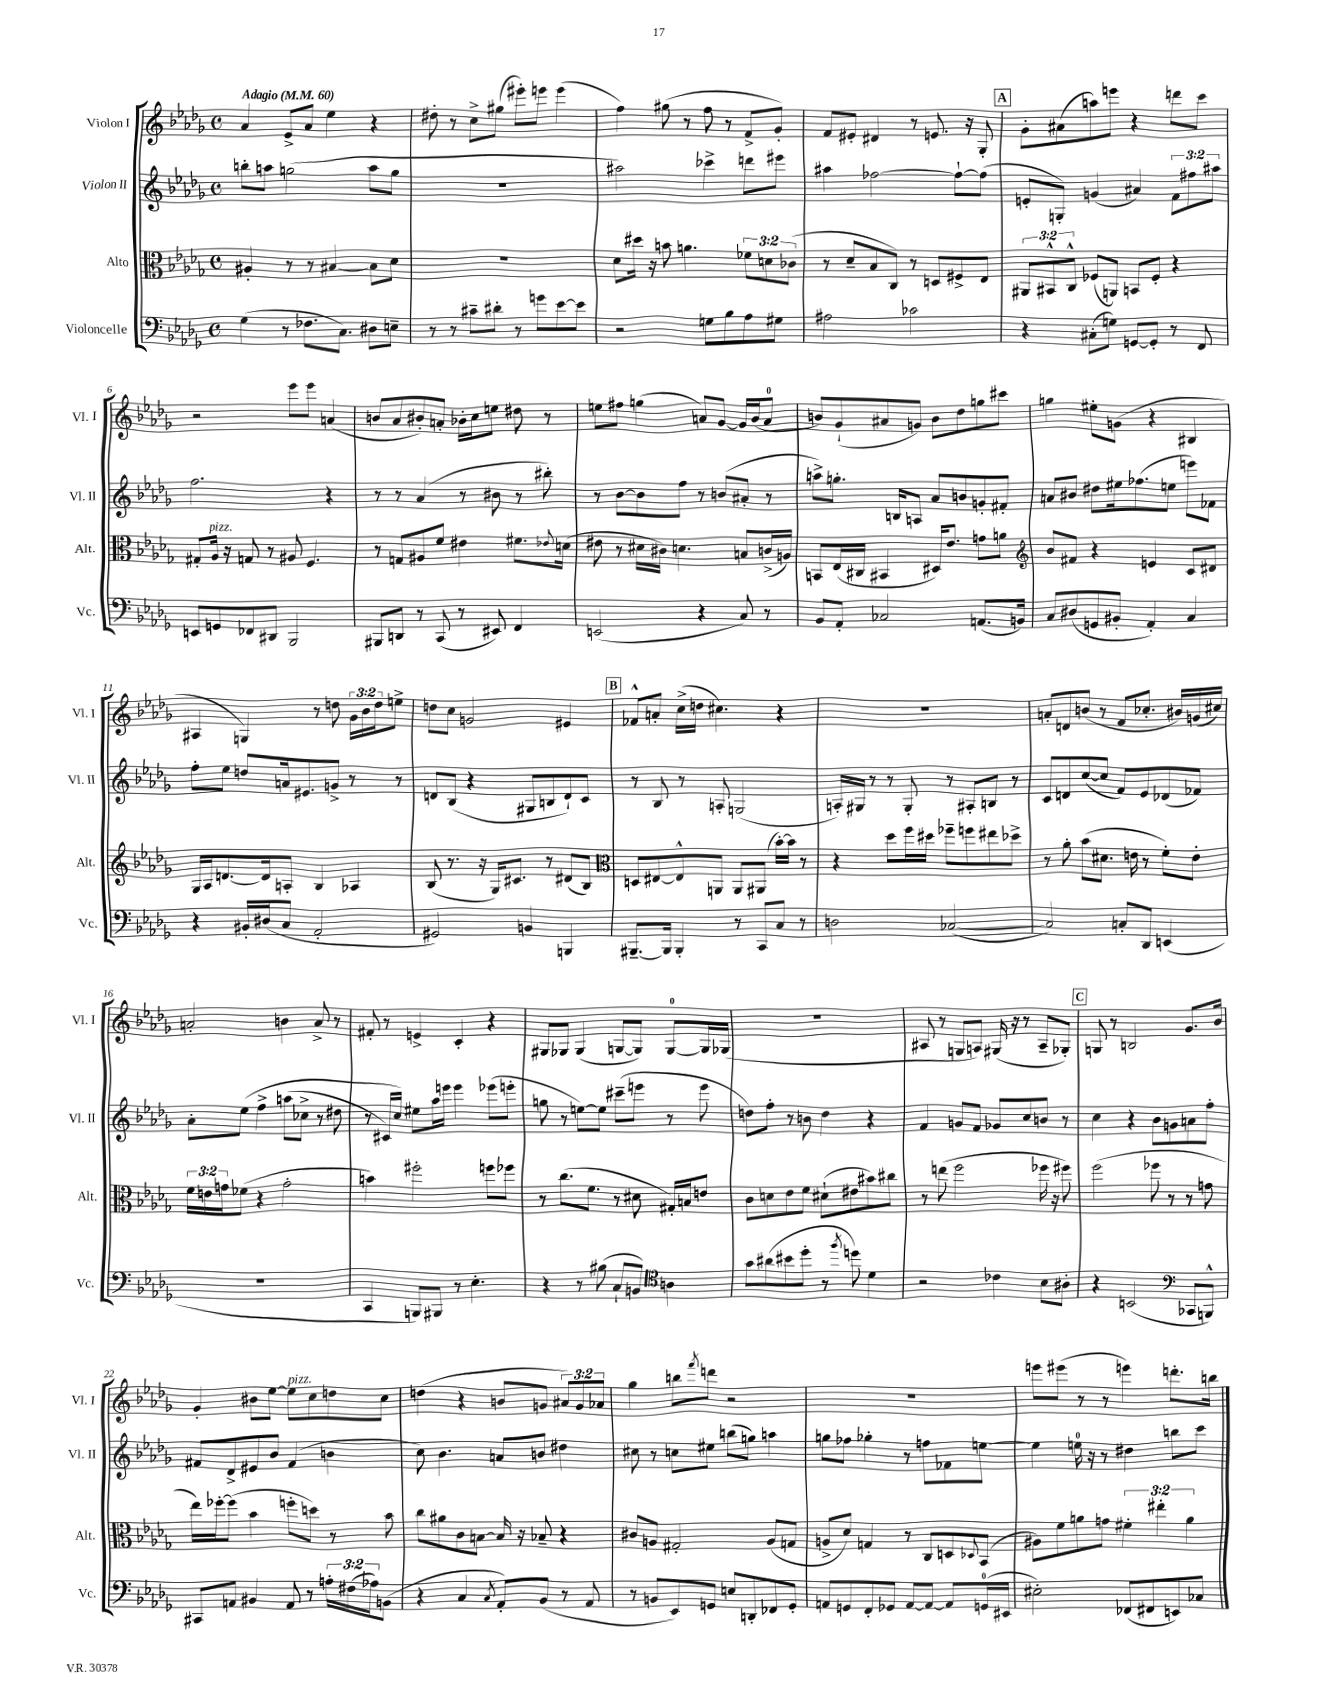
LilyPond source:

<<
\new StaffGroup <<
\new Staff = "s0" \with { instrumentName = "Violon I" shortInstrumentName = "Vl. I" } {
    \clef treble \key des \major \defaultTimeSignature \time 4/4 \override Staff.TupletNumber.text = #tuplet-number::calc-fraction-text \tempo "Adagio" 4 = 60
    aes'4 ees'8-> aes'8 ees''4 r4 |
    dis''8-. r8 c''8-> gis''8( eis'''8-.) e'''8 e'''4( |
    f''4) gis''8( r8 f''8 r8 f'8-> ges'8-.) |
    f'8 eis'8-. dis'4 r8 e'8. r16 ges8-. |
    \mark \markup { \box "A" } ges'8-. ais'8( a''8) e'''8 r4 d'''8 c'''8 |
    r2 ees'''8 ees'''8 a'4( |
    b'8 aes'8 bis'8-.) a'8-. bes'16-. c''16 e''8 dis''8 r8 |
    e''8 fis''8 g''4( a'8) ges'8~ ges'16 bes'16( a'8-0 |
    b'8) ges'8-!( ais'8 g'8) b'8 des''8 g''8 cis'''8 |
    g''4 eis''8-. g'8( r4 bis4 |
    ais4 g4) r8 d''8 \tuplet 3/2 { ges'16 bes'16 d''16 } e''8-> |
    d''8 c''8 g'2 eis'4 |
    \mark \markup { \box "B" } fes'8-^ a'8-. c''16->( d''16 cis''4.) r4 |
    R1 |
    a'8-. d'8 b'8( r8 f'8 ces''8.-. bis'16) g'16( cis''16) |
    a'2-. b'4 a'8-> r8 |
    fis'8-. r8 e'4-> c'4-. r4 |
    gis8 ges8 ges4( g8~ g8) g8-0~ g16 ges16( |
    r1 |
    ais8 r8 g8 a8) gis16( r16 r8 a8-- ges8-.) |
    \mark \markup { \box "C" } g8 r8 b2 ges'8. bes'16 |
    ges'4-. bis'8 ees''8~ ees''8^\markup { \italic "pizz." } c''8 d''8 c''8 |
    d''4( r4 b'8 g'8 \tuplet 3/2 { ais'8) g'8 aes'8 } |
    ges''4 b''8 \acciaccatura { f'''8 } d'''8 r2 |
    R1 |
    e'''8 eis'''8( r8 r8 e'''4) d'''8.-. b''16 \bar "|." |
}
\new Staff = "s1" \with { instrumentName = "Violon II" shortInstrumentName = "Vl. II" } {
    \clef treble \key des \major \defaultTimeSignature \time 4/4 \override Staff.TupletNumber.text = #tuplet-number::calc-fraction-text
    b''8-. a''8 g''2( a''8 g''8 |
    R1 |
    ais''2) ces'''4-> d'''8 eis'''8 |
    ais''4 fes''2~ fes''8~-! fes''8( |
    \mark \markup { \box "A" } e'8-. g8-.) g'4( ais'4) \tuplet 3/2 { f'8 fis''8 ais''8 } |
    f''2. r4 |
    r8 r8 aes'4( r8 bis'8 r8 bis''8-.) |
    r8 bes'8~ bes'8 f''8 r8 b'8( ais'8-. r8 |
    a''8->) g''8.-. b16 a8 aes'8 b'8 g'8-. fis'8-. |
    a'8 bis'8 dis''8 eis''16 fes''8.( e''8 e'''8) fes'8 |
    f''8-. ees''8 d''8 a'16 eis'8. g'8-> r8 r8 |
    d'8 bes8( r4 gis8 b8 d'8-!) c'8 |
    \mark \markup { \box "B" } r8 bes8 r8 a8-. g2( |
    a16-.) gis16 r8 r8 gis8-. r8 ais8-. b8 r8 |
    c'8 d'8 c''8~( c''8 f'8) ees'8 des'8( fes'8) |
    aes'8-. ees''8\( f''4-> a''8( ces''8-> r8 dis''8 |
    r8 cis'16) c''16\) eis''8 aes''16 e'''16 e'''4 ees'''8( e'''8-. |
    g''8 r8 e''8~) e''8 cis'''8--( e'''8 r8 e'''8 |
    d''8) f''8-. r8 b'8 d''4 r4 |
    f'4 g'8 f'8 ges'8 c''8 b'8 r8 |
    \mark \markup { \box "C" } c''4 r4 bes'8 g'8 a'8 f''8-. |
    fis'8 des'8-> eis'8 bes'8 fis'4( b'4 |
    c''8) bes'4. a'8 b'8 dis''4 |
    cis''8 r8 c''8 eis''8 b''8( g''8) a''4 |
    g''8 fes''8 ges''4-. r8 f''8 fes'8 e''8~ |
    e''4 e''16-0 r16 r8 dis''4 b''8 c'''8 \bar "|." |
}
\new Staff = "s2" \with { instrumentName = "Alto" shortInstrumentName = "Alt." } {
    \clef alto \key des \major \defaultTimeSignature \time 4/4 \override Staff.TupletNumber.text = #tuplet-number::calc-fraction-text
    ais4-. r8 r8 bis4~ bis8 des'8 |
    R1 |
    des'8 dis''16 r16 b'8 a'4. \tuplet 3/2 { fes'8 d'8 ces'8( } |
    r8 des'8-- bes8 c8) r8 d8 fis8-> ees8 |
    \mark \markup { \box "A" } \tuplet 3/2 { ais,8 bis,8-^ c8-^ } fes8( a,8) b,8 fes8-. r4 |
    gis8-. aes16^\markup { \italic "pizz." } r16 g8 r8 ais8 f4. |
    r8 g8 ais8 f'8 eis'4 fis'8. \appoggiatura { ees'8 } d'16( |
    eis'8 r8 dis'16 cis'16) d'4. b8 c'16->( a16) |
    b,8 ees16( cis16 bis,4 dis16) ees'8. g'8 a'8 |
    \clef treble bes'8 fis'8 r4 e'4 c'8 dis'8 |
    ges16 aes16 d'8.~ d'16 a8-. bes4 aes4 |
    bes8( r8. r16 ges16) cis'8. r8 dis'8( bes8) |
    \mark \markup { \box "B" } \clef alto d8 eis8~ eis8-^ a,8 a,8 ais,8( bes'16~-.) bes'16 r8 |
    r4 des''8 f''16 dis''16 fes''8-- f''8 eis''8 des''8-> |
    r8 aes'8-. bes'8( dis'8. e'16 r8 f'8-.) e'8-. |
    \tuplet 3/2 { f'16 e'16 g'16 } fes'8( r4 g'2-. |
    b'4) fis''2-. f''8 fes''8 |
    r8 c''8.( f'8. r8 dis'8 gis16-.) b16 e'8 |
    c'8 d'8 ees'8 f'8 dis'8-!( eis'8 bis'8) cis''8 |
    r8 e''8( f''2 fes''16 r16 fis''8) |
    \mark \markup { \box "C" } f''2( fes''8 r8 r8 g'8 |
    ees''16) fes''16~-. fes''8( bes'4 f''8-. d''8) r8 bes'8 |
    c''8 ais'8 c'8 b8~ b16 r16 bes8-- r4 |
    cis'8 a8 gis2-. a8( g8 |
    a8-> des'8) g4 r8 c8 d8 \appoggiatura { des8 } bes,8( |
    ais8) f'8 a'8 g'8 \tuplet 3/2 { fis'4-. eis''4-. a'4 } \bar "|." |
}
\new Staff = "s3" \with { instrumentName = "Violoncelle" shortInstrumentName = "Vc." } {
    \clef bass \key des \major \defaultTimeSignature \time 4/4 \override Staff.TupletNumber.text = #tuplet-number::calc-fraction-text
    ges4( r8 fes8. c8.) dis8 e8-- |
    r8 r8 cis'8-- dis'8-. r8 g'8 ees'8~ ees'8 |
    r2 g8 bes8 aes8 gis8 |
    ais2 ces'2 |
    \mark \markup { \box "A" } r4 cis8-.( g8) g,8~ g,8-. r8 f,8 |
    e,8 g,8 fes,8 dis,8 bes,,2 |
    bis,,8 d,8 r8 c,8( r8 eis,8) f,4 |
    e,2( r4 c8) r8 |
    bes,8 aes,8-. ces2 a,8.( b,16) |
    c8 dis8( g,8 bis,8-. aes,4-.) c4 |
    r4 bis,16-. dis16( c8 aes,2-. |
    gis,2) b,4 b,,4 |
    \mark \markup { \box "B" } bis,,8.~-- bis,,16 bis,,4-. r8 c,8 c8 r8 |
    d2 ces2~( |
    ces2) c8-. des,8 e,4( |
    r1 |
    c,4 b,,8) bis,,8 r8 ees4.-. |
    r4 r8 bis8( c8-! b,8) \clef tenor a4 |
    ges'8 ais'8( bis'8 des''8-. r8 \acciaccatura { f''8 } d''8) des'4 |
    r2 ces'4 bes8 ais8-. |
    \mark \markup { \box "C" } r4 b,2( \clef bass ces,8 b,,8-^) |
    cis,8 a,8 bis,4 a,8 r8 \tuplet 3/2 { a16-. fis16( aes16) } b,8( |
    r4 c4 \acciaccatura { c8 } aes,8-.) bes,8( r8 aes,8 |
    r8 b,8 ees,8) g,8 e8 d,8-. fes,8 g,8-. |
    a,8 g,8 f,8-. ges,8 a,8~ a,8~ a,8 g,16-0( eis,16 |
    eis2-.) fes,8( fis,8 e,8) ces8 \bar "|." |
}
>>
>>
